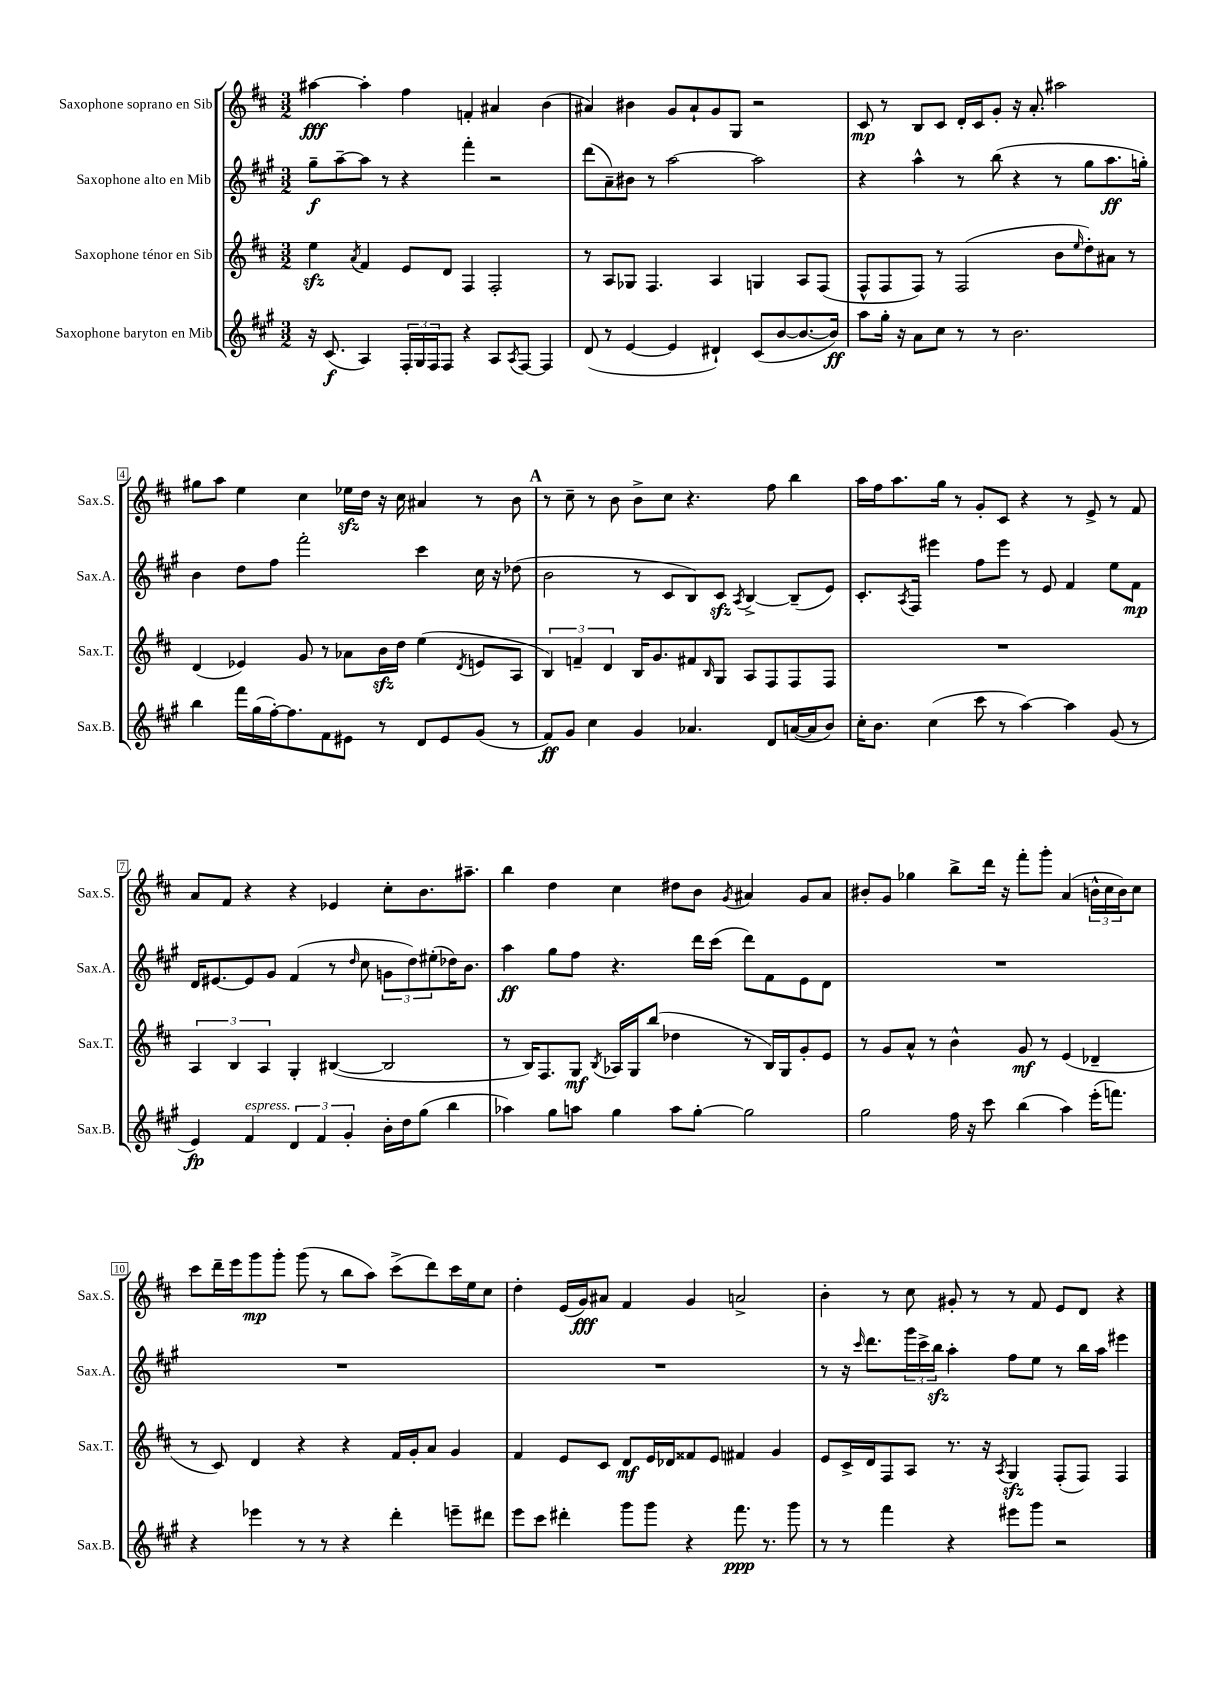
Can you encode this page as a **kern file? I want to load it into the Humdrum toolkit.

**kern	**kern	**kern	**kern
*staff4	*staff3	*staff2	*staff1
*clefG2	*clefG2	*clefG2	*clefG2
*k[f#c#g#]	*k[f#c#]	*k[f#c#g#]	*k[f#c#]
*M3/2	*M3/2	*M3/2	*M3/2
16r	4ee	8gg#~	[4aa#
(8.c#	.	.	.
.	.	[8aa~	.
.	8qa	.	.
4A)	4f#	8aa]	4aa#']
.	.	8r	.
24F#'	8e	4r	4ff#
24G#	.	.	.
24F#	.	.	.
8F#	8d	.	.
4r	4F#	4fff#'	4f'
8A	2F#'	2r	4a#
8qA	.	.	.
[8F#	.	.	.
4F#]	.	.	(4b
=	=	=	=
(8d	8r	(8ddd	4a#)
8r	8A	8a~)	.
[4e	8G-	8b#	4b#
.	4.F#	8r	.
4e]	.	[2aa	8g
.	.	.	8a#`
4d#`)	4A	.	8g
.	.	.	8G
(8c#	4G	2aa]	2r
[8b	.	.	.
8.b_	8A	.	.
.	(8F#	.	.
16b])	.	.	.
=	=	=	=
8aa	8F#^^	4r	8c#
16gg#'	8F#	.	8r
16r	.	.	.
8a	8F#)	4aa^^	8B
8cc#	8r	.	8c#
8r	(2F#	8r	16d'
.	.	.	16c#
8r	.	(8bb	8g'
2.b	.	4r	16r
.	.	.	8.a'
.	8b	8r	2aa#
.	16qqee	.	.
.	8dd')	8gg#	.
.	8a#	8.aa	.
.	8r	.	.
.	.	16gg')	.
=	=	=	=
4bb	(4d	4b	8gg#
.	.	.	8aa
16fff#	4e-)	8dd	4ee
(16gg#	.	.	.
[16ff#')	.	8ff#	.
8.ff#]	.	.	.
.	8g	2fff#'	4cc#
8f#	8r	.	.
8e#	8a-	.	16ee-
.	.	.	16dd
8r	16b	.	16r
.	16dd	.	16cc#
8d	(4ee	4ccc#	4a#
8e#	.	.	.
.	8qd	.	.
(8g#	8e	16cc#	8r
.	.	16r	.
8r	8A	(8dd-	8b
=	=	=	=
8f#)	6B)	2b	8r
8g#	.	.	8cc#~
.	6f~	.	.
4cc#	.	.	8r
.	6d	.	.
.	.	.	8b
4g#	16B	8r	8b^
.	8.g	.	.
.	.	8c#	8cc#
4.a-	8f#	8B)	4.r
.	16qqB	.	.
.	8G	8c#	.
.	.	8qA	.
.	8A	[4B^	.
8d	8F#	.	8ff#
([16a	8F#	(8B~]	4bb
16a]	.	.	.
8b)	8F#	8e)	.
=	=	=	=
16cc#'	1.r	8.c#'	16aa
8.b	.	.	16ff#
.	.	.	8.aa
.	.	8qA	.
.	.	16F#	.
(4cc#	.	4eee#	.
.	.	.	16gg
.	.	.	8r
8ccc#	.	8ff#	8g'
8r	.	8eee#	8c#
[4aa)	.	8r	4r
.	.	8e	.
4aa]	.	4f#	8r
.	.	.	8e^
(8g#	.	8ee	8r
8r	.	8f#	8f#
=	=	=	=
4e)	6A	16d	8a
.	.	[8.e#	.
.	.	.	8f#
.	6B	.	.
4f#	.	8e#]	4r
.	6A	.	.
.	.	8g#	.
6d	4G'	(4f#	4r
6f#	.	.	.
.	([4B#	8r	4e-
6g#'	.	.	.
.	.	16qqdd	.
.	.	8cc#	.
16b'	2B#]	12g	8cc#'
16dd	.	.	.
.	.	12dd)	.
(8gg#	.	.	8.b
.	.	(12ee#'	.
4bb	.	16dd-)	.
.	.	8.b	8.aa#~
=	=	=	=
4aa-)	8r	4aa	4bb
.	16B)	.	.
.	8.F#	.	.
8gg#	.	8gg#	4dd
8aa	8G	8ff#	.
.	8qB	.	.
4gg#	16A-	4.r	4cc#
.	16G	.	.
.	(8bb	.	.
8aa	4dd-	.	8dd#
[8gg#'	.	16ddd	8b
.	.	(16ccc#	.
.	.	.	8qg
2gg#]	8r	8ddd)	4a#
.	16B)	8f#	.
.	16G	.	.
.	8g'	8e	8g
.	8e	8d	8a#
=	=	=	=
2gg#	8r	1.r	8b#'
.	8g	.	8g
.	8a^^	.	4gg-
.	8r	.	.
16ff#	4b^^	.	8bb^
16r	.	.	.
8ccc#	.	.	16ddd
.	.	.	16r
(4bb	8g	.	8fff#'
.	8r	.	8ggg'
4aa)	(4e	.	(4a
(16eee'	4d-~	.	24b^^
.	.	.	24cc#
8.fff)	.	.	.
.	.	.	24b)
.	.	.	8cc#
=	=	=	=
4r	8r	1.r	8ccc#
.	8c#)	.	16ddd~
.	.	.	16eee
4eee-	4d	.	8ggg
.	.	.	8ggg'
8r	4r	.	(8ggg
8r	.	.	8r
4r	4r	.	8bb
.	.	.	8aa)
4ddd'	16f#	.	(8ccc#^
.	16g'	.	.
.	8a	.	8ddd)
8eee~	4g	.	16ccc#
.	.	.	16ee
8ddd#	.	.	8cc#
=	=	=	=
8eee	4f#	1.r	4dd'
8ccc#	.	.	.
4ddd#'	8e	.	(16e
.	.	.	16g)
.	8c#	.	8a#
8ggg#	8d	.	4f#
8ggg#	16e	.	.
.	16d-	.	.
4r	8f##	.	4g
.	8e	.	.
8.fff#	4f#	.	2a^
8.r	.	.	.
.	4g	.	.
8ggg#	.	.	.
=	=	=	=
8r	8e	8r	4b'
8r	16c#^	16r	.
.	.	16qqccc#	.
.	16d	8.ddd	.
4fff#	8F#	.	8r
.	8A	24ggg#	8cc#
.	.	24ccc#^	.
.	.	24bb	.
4r	8.r	4aa'	8g#'
.	.	.	8r
.	16r	.	.
.	8qA	.	.
8eee#	4G	8ff#	8r
8ggg#	.	8ee	8f#
2r	(8F#'	8r	8e
.	8F#)	16bb	8d
.	.	16aa	.
.	4F#	4eee#	4r
==	==	==	==
*-	*-	*-	*-
